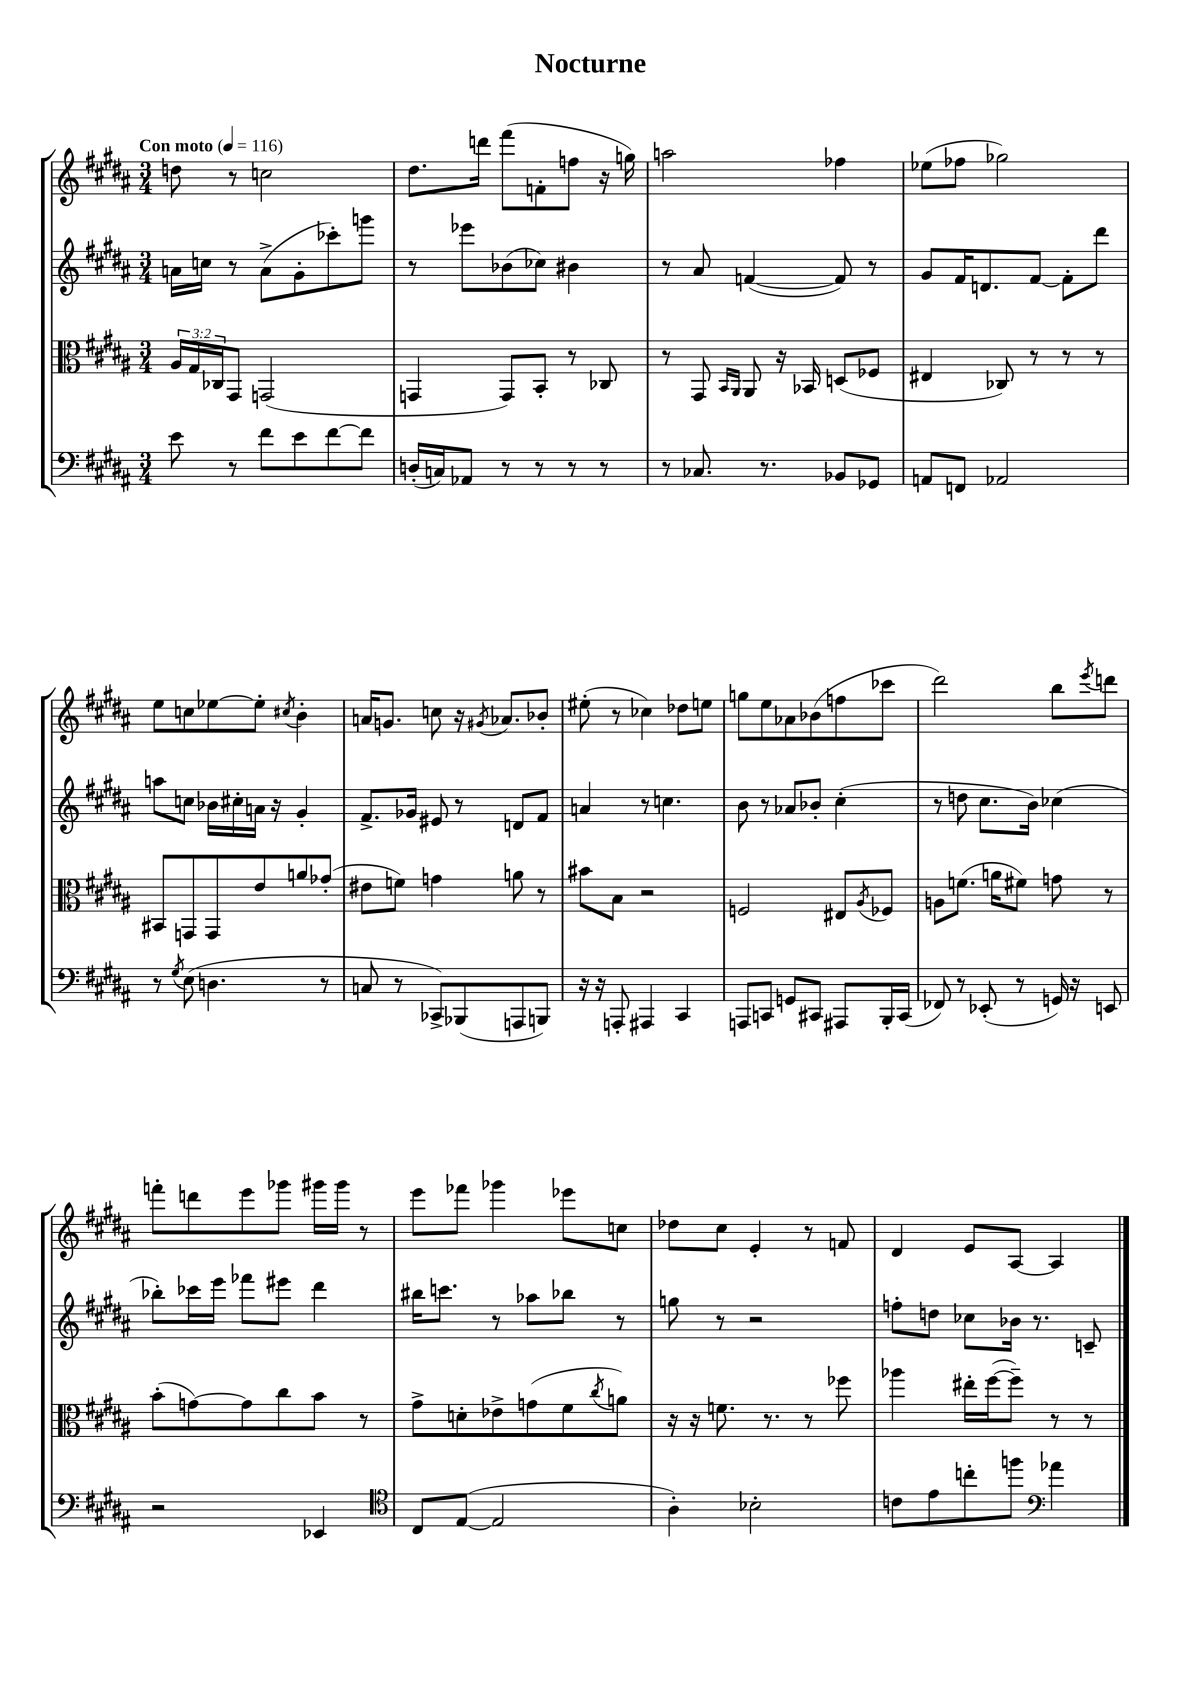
\header { title = "Nocturne" }
<<
\new StaffGroup <<
\new Staff = "s0" {
    \clef treble \key b \major \numericTimeSignature \time 3/4 \tempo "Con moto" 4 = 116
    d''8 r8 c''2 |
    dis''8. d'''16 fis'''8( f'8-. f''8 r16 g''16) |
    a''2 fes''4 |
    ees''8( fes''8 ges''2) |
    e''8 c''8 ees''8~ ees''8-. \acciaccatura { cis''8 } b'4-. |
    a'16 g'8. c''8 r16 \acciaccatura { gis'8 } aes'8. bes'8-. |
    eis''8-.( r8 ces''4) des''8 e''8 |
    g''8 e''8 aes'8 bes'8( f''8 ces'''8 |
    dis'''2) b''8 \acciaccatura { e'''8 } d'''8 |
    f'''8-. d'''8 e'''8 ges'''8 gis'''16 gis'''16 r8 |
    e'''8 fes'''8 ges'''4 ees'''8 c''8 |
    des''8 cis''8 e'4-. r8 f'8 |
    dis'4 e'8 ais8~ ais4 \bar "|." |
}
\new Staff = "s1" {
    \clef treble \key b \major \numericTimeSignature \time 3/4
    a'16 c''16 r8 a'8->( gis'8-. ces'''8-.) g'''8 |
    r8 ees'''8 bes'8( ces''8) bis'4 |
    r8 ais'8 f'4~( f'8) r8 |
    gis'8 fis'16 d'8. fis'8~ fis'8-. dis'''8 |
    a''8 c''8 bes'16 cis''16-. a'16 r16 gis'4-. |
    fis'8.-> ges'16 eis'8 r8 d'8 fis'8 |
    a'4 r8 c''4. |
    b'8 r8 aes'8 bes'8-. cis''4-.( |
    r8 d''8 cis''8. b'16) ces''4( |
    bes''8-.) ces'''16 e'''16 fes'''8 eis'''8 dis'''4 |
    bis''16 c'''8. r8 aes''8 bes''8 r8 |
    g''8 r8 r2 |
    f''8-. d''8 ces''8 bes'16 r8. c'8-- \bar "|." |
}
\new Staff = "s2" {
    \clef alto \key b \major \numericTimeSignature \time 3/4 \override Staff.TupletNumber.text = #tuplet-number::calc-fraction-text
    \tuplet 3/2 { ais16 gis16 ces16 } gis,8 g,2( |
    g,4 g,8) b,8-. r8 ces8 |
    r8 gis,8 \grace { b,16 ais,16 } ais,8 r16 bes,16 d8( fes8 |
    eis4 ces8) r8 r8 r8 |
    bis,8 g,8 g,8 e'8 a'8 ges'8-.( |
    eis'8 f'8) g'4 a'8 r8 |
    bis'8 b8 r2 |
    f2 eis8 \acciaccatura { ais8 } fes8 |
    a8 f'8.( a'16 fis'8) g'8 r8 |
    b'8-.( g'8~) g'8 cis''8 b'8 r8 |
    gis'8-> d'8-. ees'8-> g'8( fis'8 \acciaccatura { cis''8 } a'8) |
    r16 r16 f'8. r8. r8 fes''8 |
    aes''4 eis''16-. fis''16~( fis''8--) r8 r8 \bar "|." |
}
\new Staff = "s3" {
    \clef bass \key b \major \numericTimeSignature \time 3/4
    e'8 r8 fis'8 e'8 fis'8~ fis'8 |
    d16-.( c16) aes,8 r8 r8 r8 r8 |
    r8 ces8. r8. bes,8 ges,8 |
    a,8 f,8 aes,2 |
    r8 \acciaccatura { gis8 } e8( d4. r8 |
    c8 r8 ces,8->) bes,,8( a,,8 b,,8) |
    r16 r16 a,,8-. ais,,4 cis,4 |
    a,,8 c,8 g,8 cis,8 ais,,8 b,,16-. cis,16( |
    fes,8) r8 ees,8-.( r8 g,16) r16 e,8 |
    r2 ees,4 |
    \clef tenor cis8 e8~( e2 |
    ais4-.) bes2-. |
    c'8 e'8 c''8-. f''8 \clef bass aes'4 \bar "|." |
}
>>
>>
\layout { \context { \Score \remove "Bar_number_engraver" } }
